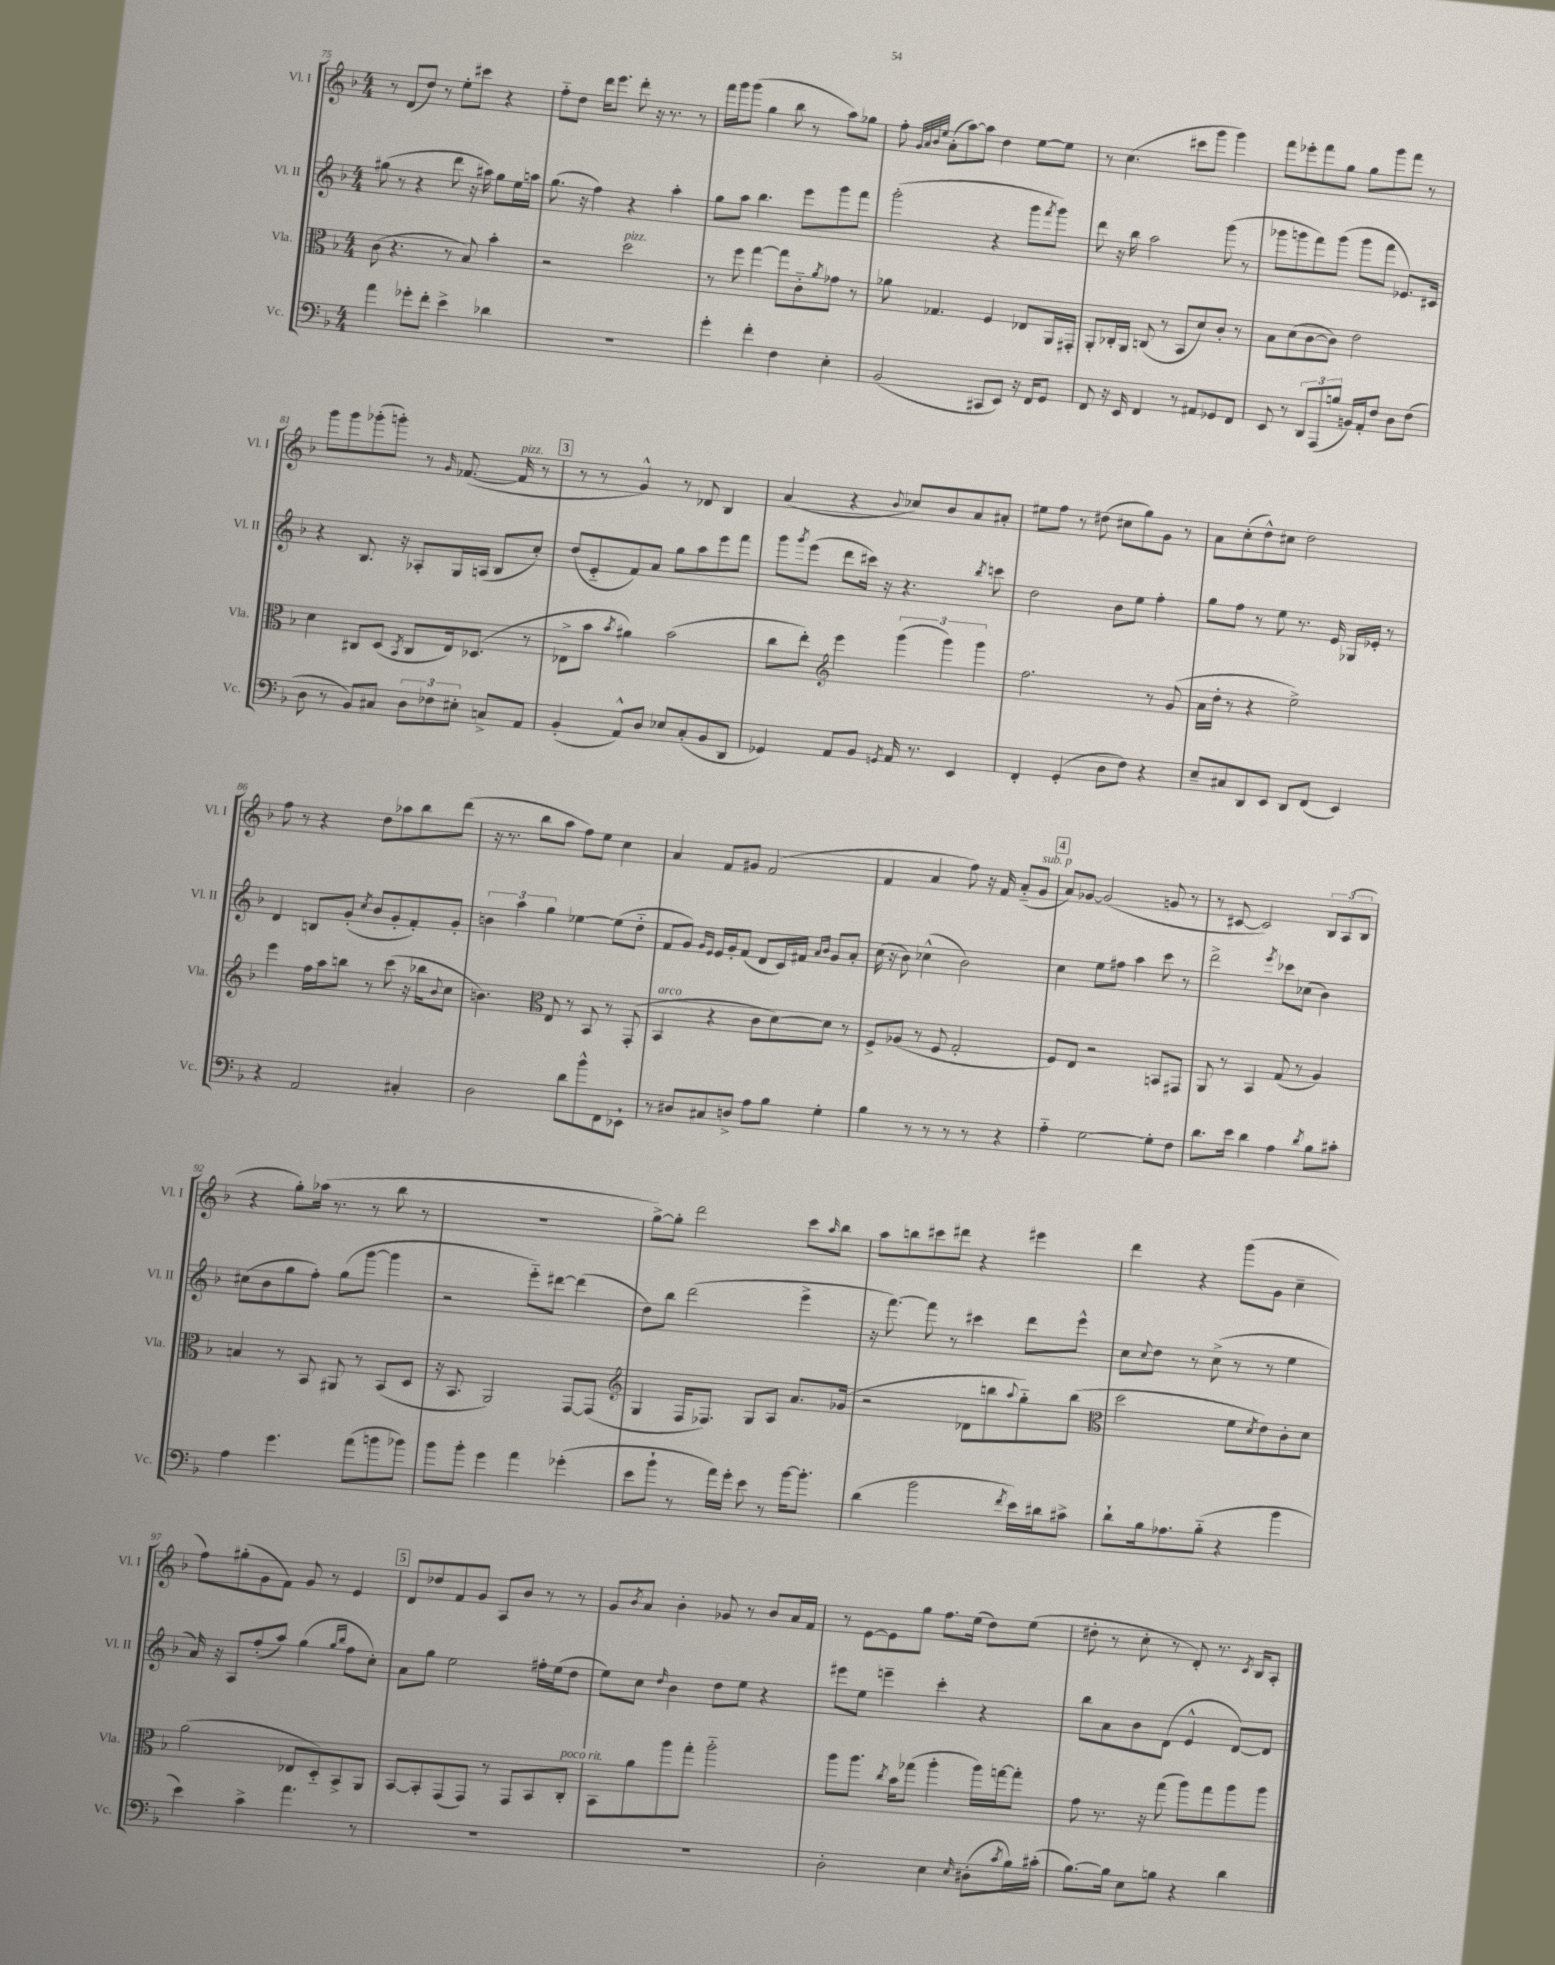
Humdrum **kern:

**kern	**kern	**kern	**kern
*part4	*part3	*part2	*part1
*staff4	*staff3	*staff2	*staff1
*I"Vc.	*I"Vla.	*I"Vl. II	*I"Vl. I
*I'Vc.	*I'Vla.	*I'Vl. II	*I'Vl. I
*clefF4	*clefC3	*clefG2	*clefG2
*k[b-]	*k[b-]	*k[b-]	*k[b-]
*M4/4	*M4/4	*M4/4	*M4/4
=75	=75	=75	=75
4a\	(8c\	(8gg#X\	8r
.	4.r	8r	(8d/L
8g-X'\L	.	4r	8dd/J)
8f'\J	.	.	8r
4e^\	8r	8ddd\	8ee'\L
.	8B-/)	16r	8ccc#X\J
.	.	16aa#X\)	.
4d-X\	4b-'\	8gg#\L	4r
.	.	16ee\L	.
.	.	16aan\JJ	.
=76	=76	=76	=76
1r	2r	(8.gg\	8ff\L
.	.	.	8dd\J
.	.	16r	.
.	.	4ff\)	16ddd\KL
.	.	.	8.eee\J
!	!LO:TX:a:i:t=pizz.	!	!
.	2dd\	4r	8ddd'\
.	.	.	16r
.	.	.	8.r
.	.	4aa'\	.
.	.	.	8r
=77	=77	=77	=77
4g'\	8r	8gg\L	16fff\LL
.	.	.	16ggg\J
.	8ff\	8aa\J	(8ggg\J
4f'\	[4gg\	4.bb-\	4gg\
4F\	8gg\L]	.	8bb-\
.	8c\	8eee\L	8r
.	8qa/	.	.
4E'\	8g-X\J	8ggg\	8aa\L)
.	8r	8fff\J	8gg-X\J
=78	=78	=78	=78
(2BB-/	8a-X\	(2ggg'\	8ff'\
.	.	.	32qqg/LLL
.	.	.	32qqa/
.	.	.	32qqb-/
.	.	.	32qqee/JJJ
.	4.G-X/	.	(8a'\L
.	.	.	[8aa\)
.	.	.	8aa\J]
8CC#X/L	4F/	4r	4dd\
8EE/J)	.	.	.
16r	8E-X/L	8ggg\L	[8ee\L
16FF/KL	.	.	.
.	.	8qfff/	.
8GG/J	16AA/L	8ggg\J)	8ee\J]
.	16GG#X'/JJ	.	.
=79	=79	=79	=79
8FF/	8AA'/L	8ddd\	8r
16r	16C-X'/L	16r	(4.cc\
16EE/	16AA/JJ	16bb-\	.
4FF/	(8Cn/	2aa\	.
.	8r	.	.
8r	8BB-/L	.	8ccc#X\L
8AA#X/L	8d/)	.	8ggg\J
8GG-X/	8c'/J	(8ggg\	4ggg\)
8FF/J	8r	8r	.
=80	=80	=80	=80
8EE/	8B-\L	8ggg-X\L	8fff\L
8r	(8d\	8gggn\	8eee-X'\
12DD/L	[8c\	8fff\)	8fff\
(12AAA/	.	.	.
.	8c\J])	(8ggg\J	8gg\J
12Bn/J	.	.	.
16BBn/LL)	2e\	8ggg\L	8gg\L
16AA'/J	.	.	.
8F/J	.	8fff\J	8ggg\
8D\L	.	8.e-X/L)	8fff\J
(8F\J	.	.	8r
.	.	16c#X/Jk	.
!!LO:LB:g=z
=81	=81	=81	=81
8D\	4d\	4r	8ggg\L
8r	.	.	8ggg\
8BB-/L)	8C#X/L	8.B-/	(8ggg-X'\
8C#X/J	(8D/J	.	8gggn'\J)
.	.	16r	.
.	8qBB-/	.	.
12D\L	8C#/L	8A-X'/L	8r
12F-X\	.	.	.
.	.	.	16qqg/
.	16E/k)	16G/L	([8.f-X/
12E#X'\J	.	.	.
.	(8.D-X/J	(16An/JJ	.
8Cn^/L	.	8B-/L	.
!	!	!	!LO:TX:a:i:t=pizz.
.	.	.	16f-/]
8AA/J	8r	8cc'/J)	8r
!!LO:REH:place=s1:t=3
=82	=82	=82	=82
(4BB-'/	8E-X^\L	(8dd/L	8r
.	8b-\J	8e/	8r
.	8qb-/	.	.
8AA^^/L)	4a#X\)	8f/)	4g^^/)
8D/J	.	8a/J	.
8E-X/L	(2b-\	8gg\L	8r
(8C'/	.	8aa\	8d-X/
8BB-/	.	8eee\	4B-/
8DD/J	.	8fff\J	.
=83	=83	=83	=83
4GG-X/)	8cc\L	8ggg\L	(4a/
.	.	8qggg/	.
.	8ee'\J)	(8eee\J	.
*	*clefG2	*	*
8AA/L	4eee\	8ddd\L	4r
8BB-/J	.	16ccc#X\Jk)	.
.	.	16r	.
8qGGn/	.	.	8qqb-/
16AA/	(6ggg\	4.r	8cc-X/L)
8.r	.	.	.
.	.	.	8b-/
.	6ggg\)	.	.
4EE/	.	.	8a/
.	6ggg\	.	.
.	.	8qbb-/	.
.	.	8cccn\	8a#X'/J
=84	=84	=84	=84
4FF'/	2.ff\	2dd\	8ee#X\L
.	.	.	8ff\J
(4GG'/	.	.	8r
.	.	.	(8dd#X\
8D\L	.	8b-\L	8cc#X\L
8F\J)	.	8ee\J	8gg\)
4r	8r	4ff'\	8g\J
.	(8g/	.	8r
=85	=85	=85	=85
8E~/L	16a\LL	8gg\L	8a\L
.	16dd'\JJ	.	.
8C#X/	8r	8ff\J	(8cc'\
8DD/	4r	8r	8dd^^\)
8EE/J	.	8ee\	8cc#X\J
8DD/L	2ee^\)	8.r	2dd\
(8FF/J	.	.	.
.	.	16e/	.
4EE/)	.	16G-X/LL	.
.	.	16e-X'/JJ	.
.	.	8r	.
!!LO:LB:g=z
=86	=86	=86	=86
4r	4eee\	4d/	8ff\
.	.	.	8r
2AA/	16ff\LL	8Bn/L	4r
.	16aa\J	.	.
.	8bbn\J	(8g'/J	.
.	.	8qcc/	.
.	8r	8b-/L	8dd\L
.	(8ccc\	8g'/	8aa-X\
4C#X'/	16r	8f'/)	8bb-\
.	16bb-X\KL	.	.
.	8qqb-/	.	.
.	8cc\J	8g'/J	(8ddd\J
=87	=87	=87	=87
2D\	4.bn\)	6bn\	16r
.	.	.	8.r
.	.	6aa\	.
.	.	.	8bb-\L
.	.	6gg\	.
*	*clefC3	*	*
.	8E/	.	8aa\J
8d\L	8r	[4ee-X\	8ff\L)
8b-^^\	8BB-/	.	8ee\J
8FF\	8r	(8ee-\L]	4cc\
8EE-X`\J	(8GG'/	8dd\J	.
=88	=88	=88	=88
!	!LO:TX:a:i:t=arco	!	!
8r	4BB-/	8f/L	4a/
8D#X/L	.	8g/J)	.
.	.	16qqg/LL	.
.	.	16qqe/JJ	.
8C#X/	4r	16e/LL	8f/L
.	.	16g'/J	.
8Dn^/J	.	(8f/J	8g#X/J
8A\L	8c\L	8d/L	(2f/
8B-\J	[8d\)	16c/L)	.
.	.	16f#X/JJ	.
.	.	16qqa/LL	.
.	.	16qqb-/JJ	.
4G'\	8d\J]	8g/L	.
.	8r	8a'/J	.
=89	=89	=89	=89
4B-\	8F^/L	(16cc\	4f/
.	.	16r	.
.	(8A-X/J	8b-\)	.
8r	8r	(4cc-X^^\	4a/
8r	8F/	.	.
8r	2G'/	2b-\)	8ff\)
8r	.	.	16r
.	.	.	16f/
4r	.	.	(8a/L
!	!	!	!LO:TX:a:i:t=sub. p
.	.	.	8g/J
!!LO:REH:place=s1:t=4
=90	=90	=90	=90
4A\	8F/L)	4cc\	8a/L)
.	8E/J	.	[8g-X/J
[2G\	2r	8ee\L	(2g-/]
.	.	8ff#X\J	.
.	.	4aa\	.
8G'\L]	8BBn/L	8ccc\	8gn/
8F\J	8GG#X/J	8r	8r
=91	=91	=91	=91
8.d\L	8AA/	2ddd^\	8r
.	8r	.	[8c#X/
16e\Jk	.	.	.
4d\	4BB-/	.	2c#/])
.	.	8qeee/	.
4A\	(8G/	8ccc-X\L	.
.	8r	(8cc-X\J	.
8qd/	.	.	.
8B-\L	4A/)	4b-\)	12B-/L
.	.	.	(12A/
8c#X'\J	.	.	.
.	.	.	12B-/J
!!LO:LB:g=z
=92	=92	=92	=92
4A\	4Bn/	(8cc#X\L	4r
.	.	8b-\	.
4.g\	8r	8gg\	8gg'\L)
.	8BB-/	8ff'\J)	(16aa-X\Jk
.	.	.	8.r
.	8AA#X/	(8gg\L	.
(8a\L	8r	[8ggg\J	8r
8bn\	(8BB-/L	4ggg\]	8bb-\
8b-X\J)	8D/J	.	8r
=93	=93	=93	=93
8b-\L	16r	2r	1r
.	8.BB-/	.	.
8b-'\J	.	.	.
4g\	2AA/)	.	.
4a\	.	8eee\L)	.
.	.	[8ddd#X\J	.
(4g-X'\	[8GG/L	(4ddd#\]	.
.	(8GG/J]	.	.
=94	=94	=94	=94
*	*clefG2	*	*
8e\L	4G/	8dd\L)	[8gg^\L)
8b-`\J	.	8bb-\J	8gg'\J]
8r	16F/KL	(2ddd\	2ddd\
.	8.F-X/J)	.	.
16a\LL)	.	.	.
16g'\JJ	.	.	.
8e\	8G/L	.	.
8r	8A/J	.	.
[16b-\KL	8.a/L	4eee^\	8ccc\L
8.b-'\J]	.	.	.
.	.	.	16qqaa/
.	.	.	8bb-\J
.	(16g-X/Jk	.	.
=95	=95	=95	=95
(4d\	2r	16r	8aa\L
.	.	[8.fff\)	.
.	.	.	8bbn\
2b-\	.	8fff\]	8ccc#X\
.	.	8r	8ddd#X\J
.	8d-X\L	4ccc#X\	4r
.	8bbn\	.	.
8qf/	8qqaa/	.	.
16e\LL)	8gg\)	8ddd\L	4eee#X\
16d#X\J	.	.	.
8c#X^\J	(8bb\J	8eee^^\J	.
=96	=96	=96	=96
*	*clefC3	*	*
8d`\L	2dd\	8cc\L	4ddd\
.	.	8qqcc/	.
16B-\k	.	8dd\J	.
8.A-X\	.	.	.
.	.	8r	4r
(8B-\J	.	(8cc^\	.
4r	8f\L	8r	(8ggg\L
.	8qd/	.	.
.	8e\)	8r	8g\J
4b-\	8c'\	4ee\	4cc~\
.	8d\J	.	.
!!LO:LB:g=z
=97	=97	=97	=97
4e\)	(2a\	16a/)	8ff\L)
.	.	16r	.
.	.	8A/L	(8gg#X'\
4c^\	.	(8ff'/	8g\
.	.	8aa/J)	8f\J)
4.a\	8E-X/L	(4gg\	8g/
.	8D/)	.	8r
.	.	16qqgg/LL	.
.	.	16qqbb-/JJ	.
.	8BB-^/	8ff\L	4e/
8r	8AA/J	8cc'\J)	.
!!LO:REH:place=s1:t=5
=98	=98	=98	=98
1r	[8BB-/L	8a\L	8d/L
.	8BB-'/]	8gg\J	8dd-X/
.	(8GG/	2ee\	8f/
.	8GG/J)	.	8g/J
.	8r	.	8A/L
.	8GG/L	.	8b-/J
.	8BB-/	16ff#X'\LL	8r
.	.	(16ee\J	.
!	!LO:TX:a:i:t=poco rit.	!	!
.	8C'/J	8dd\J	8r
=99	=99	=99	=99
1r	8BB-\L	8ee\L)	8g/L
.	.	.	8qb-/
.	8a\	8cc\J	8a/J
.	.	16qqdd/	.
.	8aa\	4b-\	4b-'\
.	8gg'\J	.	.
.	2aa\	8dd\L	8g-X/
.	.	8ee\J	8r
.	.	4r	8b-/L
.	.	.	16a/L
.	.	.	16f/JJ
=100	=100	=100	=100
2D'\	8aa\L	8eee#X\L	8r
.	8.aa\J	8ee\J	[8e\L
.	.	4eeen~\	8e\]
.	8qcc/	.	.
.	16b-\KL	.	.
.	(8gg-X\J	.	8gg\J
4E\	4aa'\	4ccc'\	8.ff\L
.	.	.	(16ee\Jk
16qqE/	.	.	.
(8D#X'\L	16aa\LL)	4r	8dd\L)
.	[16ggn\J	.	.
8qc/	.	.	.
16B-\L)	8gg'\J]	.	(8ee\J
(16c#X'\JJ	.	.	.
=101	=101	=101	=101
[8.B-\L)	8g\	8bb-\L	8dd#X'\
.	8.r	8a\	8r
16B-\Jk]	.	.	.
8E\L	.	8b-\	8cc'\
.	16r	.	.
8Bn\J	(8gg\	(8d\J	8r
4r	8aa\L)	4e^^/	8d'/)
.	8gg\	.	8.r
4d\	8aa\	[8d/L)	.
.	.	.	8qc/
.	.	.	16B-/KL
.	8aa\J	8d/J]	8A'/J
==	==	==	==
*-	*-	*-	*-
